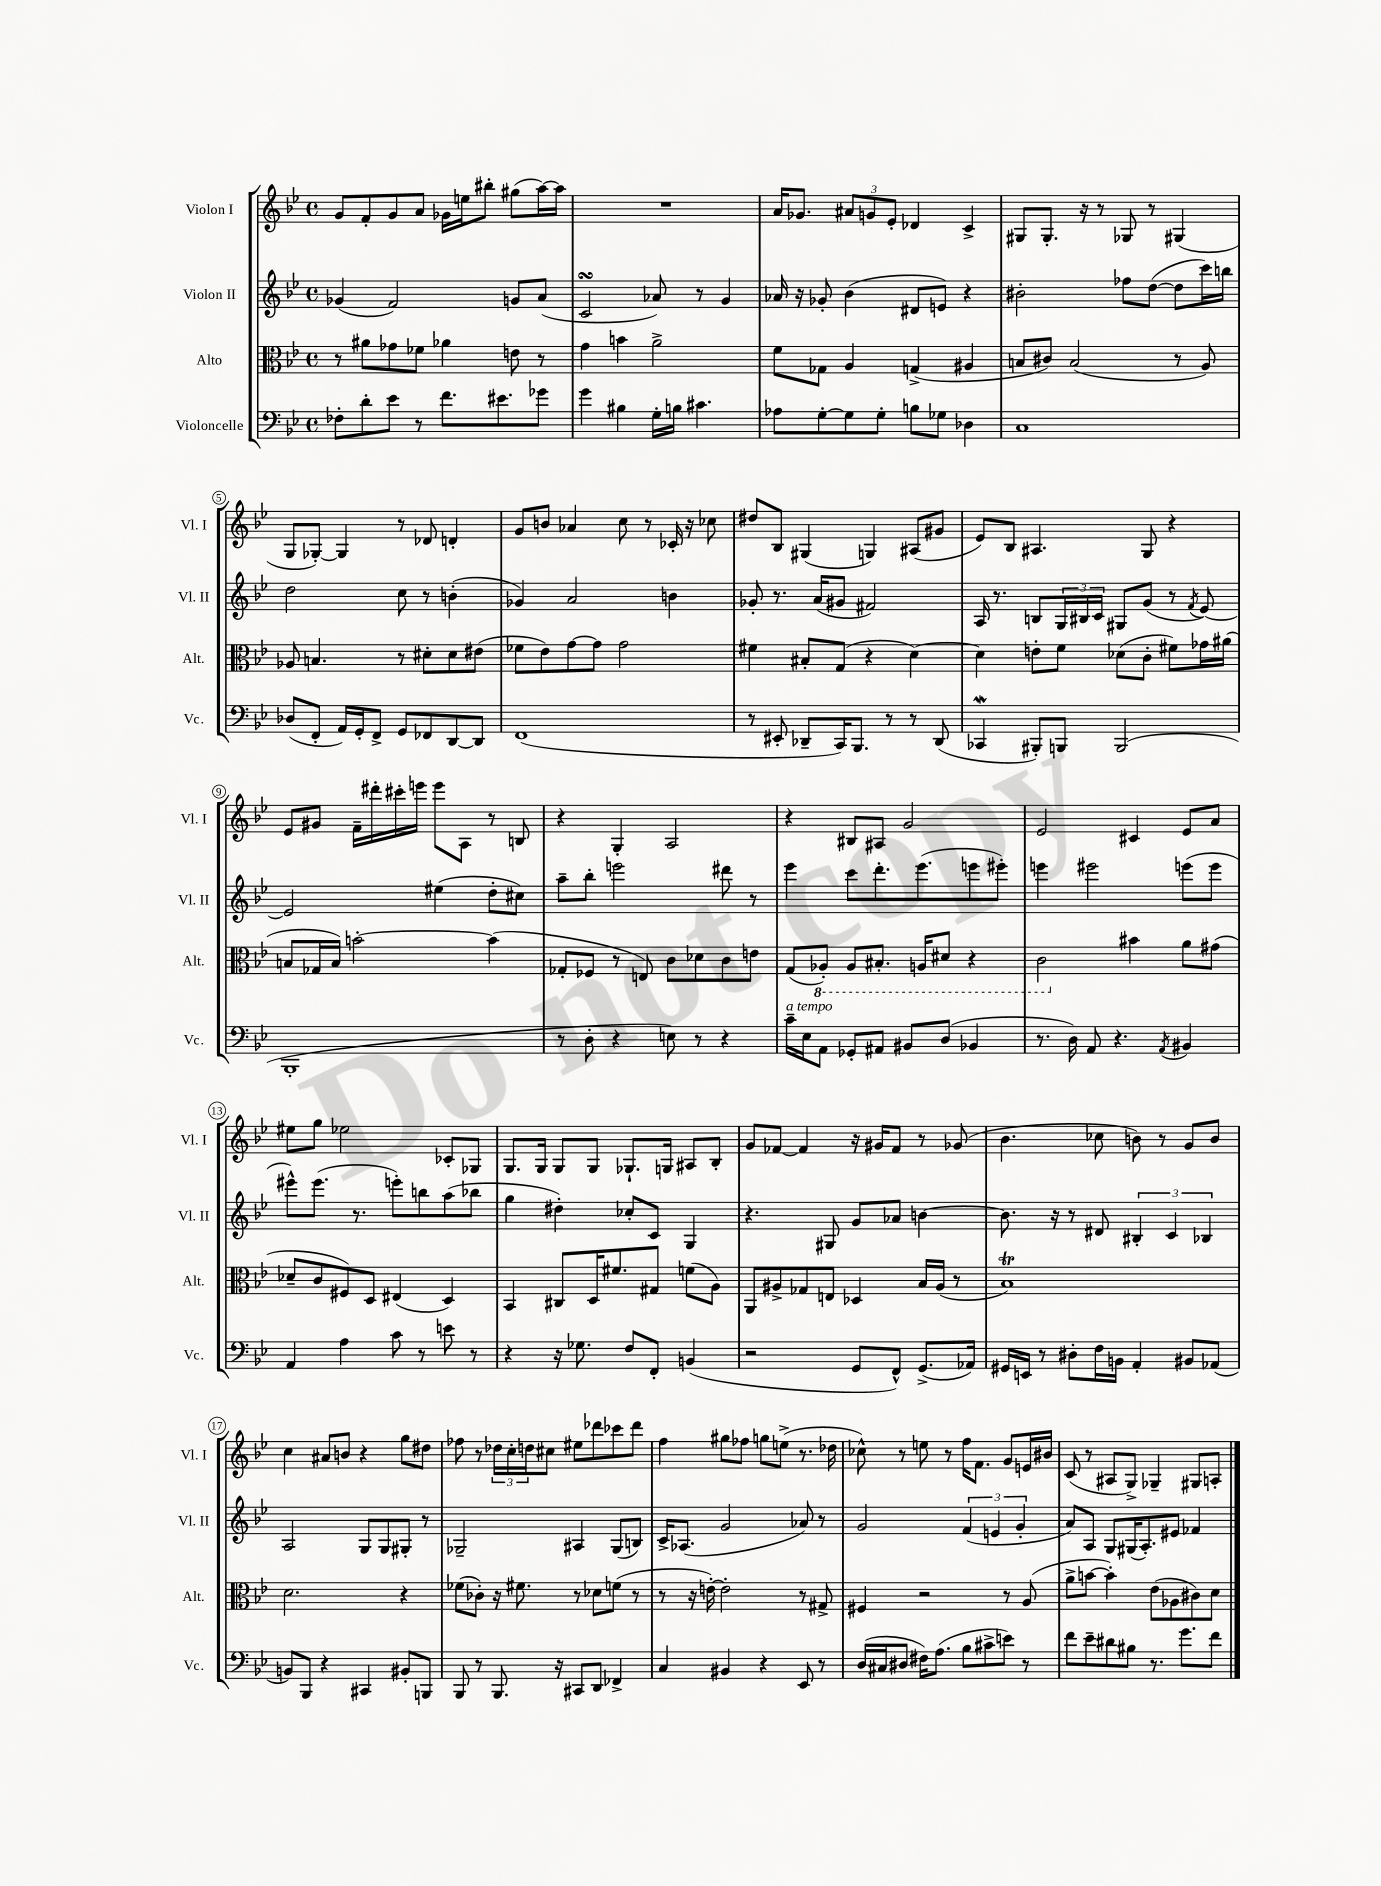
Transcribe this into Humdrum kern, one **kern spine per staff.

**kern	**kern	**kern	**kern
*part4	*part3	*part2	*part1
*staff4	*staff3	*staff2	*staff1
*I"Violoncelle	*I"Alto	*I"Violon II	*I"Violon I
*I'Vc.	*I'Alt.	*I'Vl. II	*I'Vl. I
*clefF4	*clefC3	*clefG2	*clefG2
*k[b-e-]	*k[b-e-]	*k[b-e-]	*k[b-e-]
*M4/4	*M4/4	*M4/4	*M4/4
*met(c)	*met(c)	*met(c)	*met(c)
=1	=1	=1	=1
8F-X'\L	8r	(4g-X/	8g/L
8d'\	8a#X\L	.	8f'/
8e-\J	8g-X\	2f/)	8g/
8r	8f-X\J	.	8a/J
8.f\L	4a-X\	.	16g-X\LL
.	.	.	16een\J
.	.	.	8bb#X'\J
8.e#X\	.	.	.
.	8en\	8gn/L	(8gg#X\L
8g-X\J	8r	(8a/J	[16aa\L)
.	.	.	16aa\JJ]
=2	=2	=2	=2
4g\	4g\	2csSSS/	1r
4B#X\	4bn\	.	.
16G'\LL	2a^\	8a-X/)	.
16Bn\JJ	.	.	.
4.c#X\	.	8r	.
.	.	4g/	.
=3	=3	=3	=3
8A-X\L	8f\L	16a-X/	16a/KL
.	.	16r	8.g-X/J
[8G'\	8G-X\J	8g-X'/	.
8G\]	4A/	(4b-\	12a#X/L
.	.	.	12gn/
8G'\J	.	.	.
.	.	.	12e-'/J
8Bn\L	(4Gn^/	8d#X/L	4d-X/
8G-X\J	.	8en/J)	.
4D-X\	4A#X/	4r	4c^/
=4	=4	=4	=4
1C	8Bn/L	2b#X'\	8G#X/L
.	8c#X/J)	.	8.G#'/J
.	(2B/	.	.
.	.	.	16r
.	.	.	8r
.	.	8ff-X\L	8G-X/
.	.	([8dd\J	8r
.	8r	8dd\L]	(4G#X/
.	8A/)	16ccc\L)	.
.	.	16bbn\JJ	.
!!LO:LB:g=z
=5	=5	=5	=5
(8D-X/L	8A-X/	2dd\	8G/L
8FF'/J	4.Bn/	.	[8G-X'/J)
16AA/LL)	.	.	4G-/]
16GG'/J	.	.	.
8FF^/J	.	.	.
8GG/L	8r	8cc\	8r
8FF-X/	8d#X'\L	8r	8d-X/
[8DD/	8d#\	(4bn'\	4dn'/
8DD/J]	(8e#X\J	.	.
=6	=6	=6	=6
(1FF	8f-X\L	4g-X/)	8g/L
.	8e-\)	.	8bn/J
.	[8g\	2a/	4a-X/
.	8g\J]	.	.
.	2g\	.	8cc\
.	.	.	8r
.	.	4bn\	16c-X'/
.	.	.	16r
.	.	.	8cc-X\
=7	=7	=7	=7
8r	4f#X\	8g-X'/	8dd#X/L
8EE#X'/	.	8.r	8B-/J
8DD-X~/L	8B#X'/L	.	(4G#X/
.	.	(16a/KL	.
16CC/K)	(8G/J	8g#X/J	.
8.BBB-/J	.	.	.
.	4r	2f#X/)	4Gn/)
8r	.	.	.
8r	[4d\)	.	(8A#X/L
(8DD-/	.	.	8g#X/J
=8	=8	=8	=8
4CC-Xw/	4d\]	16A/	8e-/L)
.	.	8.r	.
.	.	.	8B-/J
8BBB#X'/L)	8en'\L	8Bn/L	4.A#X/
8BBBn/J	8f\J	24G/L	.
.	.	24B#X/	.
.	.	24c/JJ	.
(2BBB/	(8d-X\L	8G#X/L	.
.	8c'\J	(8g/J	8G/
.	8f#X\L)	8r	4r
.	.	8qf/	.
.	16g-X\L	[8e-/)	.
.	(16a#X\JJ	.	.
!!LO:LB:g=z
=9	=9	=9	=9
1BBB-'	8Bn/L	2e-/]	8e-/L
.	16G-X/L	.	8g#X/J
.	16B/JJ)	.	.
.	[2bn'\	.	16f~\LL
.	.	.	16ddd#X'\
.	.	.	16ccc#X'\
.	.	.	16eeen\JJ
.	.	(4ee#X\	8eee\L
.	.	.	8A\J
.	(4b\]	8dd'\L	8r
.	.	8cc#X\J)	8Bn/
=10	=10	=10	=10
8r	8G-X'/L	8aa~\L	4r
8D'\	8F-X/J	8bb-'\J	.
4r	8r	2eeen\	4G'/
.	8En/)	.	.
8En\)	8c\L	.	2A/
8r	8d-X\	.	.
4r	8c\	8ddd#X\	.
.	8en\J	8r	.
=11	=11	=11	=11
!LO:TX:a:i:t=a tempo	!	!	!
16c~\LL	(8G/L	4eee-\	4r
16E-\J	.	.	.
*	*8ba	*	*
8AA\J	8AA-X'/J)	.	.
8GG-X'/L	8AA-/L	8ccc\L	8B#X/L
8AA#X/J	8.BB#X'/J	8.ddd'\	8A#X/J
8BB#X/L	.	.	2g/
.	16AAn/KL	(8.eee-\	.
(8D/J	8D#X/J	.	.
4BB-X/	4r	8eeen\	.
.	.	8eee#X'\J)	.
=12	=12	=12	=12
8.r	2C\	4eeen\	2e-/
16D\)	.	.	.
8AA/	.	2eee#X\	.
4.r	.	.	.
*	*X8ba	*	*
.	4b#X\	.	4c#X/
8qAA/	.	.	.
4BB#X/	8a\L	(8eeen\L	8e-/L
.	(8g#X\J	8eee\J	8a/J
!!LO:LB:g=z
=13	=13	=13	=13
4AA/	8d-X~/L	8eee#X^^\L)	8ee#X\L
.	8c/	(8.eee#\J	8gg\J
4A\	8F#X/)	.	2ee-X\
.	.	8.r	.
.	8D/J	.	.
8c\	(4E#X/	8eeen'\L)	.
8r	.	8bbn\	.
8en\	4D/)	(8aa\	8c-X'/L
8r	.	8bb-X\J	8G-X/J
=14	=14	=14	=14
4r	4BB-/	4gg\	8.G/L
.	.	.	16G/Jk
16r	8C#X/L	4dd#X'\)	8G/L
8.G-X\	.	.	.
.	16D/K	.	8G/J
.	8.f#X/	.	.
8F/L	.	8cc-X'/L	8.G-X`/L
8FF'/J	8G#X/J	8c/J	.
.	.	.	16Gn/Jk
(4BBn/	(8fn\L	4G/	8A#X/L
.	8A\J)	.	8B-'/J
=15	=15	=15	=15
2r	8AA/L	4.r	8g/L
.	8A#X^/	.	[8f-X/J
.	8G-X/	.	4f-/]
.	8En/J	8G#X/	.
8GG/L	4D-X/	8g/L	16r
.	.	.	16g#X/KL
8FF^^/J)	.	8a-X/J	8f-/J
(8.GG^/L	16B-/LL	[4bn\	8r
.	(16A#/JJ	.	.
.	8r	.	(8g-X/
16AA-X/Jk)	.	.	.
=16	=16	=16	=16
16GG#X/LL	1B-T)	8.b\]	4.b-\
16EEn/JJ	.	.	.
8r	.	.	.
.	.	16r	.
8D#X'\L	.	8r	.
16F\L	.	8d#X/	8cc-X\
16BBn\JJ	.	.	.
4AA'/	.	6B#X'/	8bn\)
.	.	.	8r
.	.	6c/	.
8BB#X/L	.	.	8g/L
.	.	6B-X/	.
(8AA-X/J	.	.	8b/J
!!LO:LB:g=z
=17	=17	=17	=17
8BBn/L)	2.d\	2A/	4cc\
8BBB-/J	.	.	.
4r	.	.	8a#X/L
.	.	.	8bn/J
4CC#X/	.	8G/L	4r
.	.	8G/	.
8BB#X'/L	4r	8G#X'/J	8gg\L
8BBBn/J	.	8r	8dd#X\J
=18	=18	=18	=18
8BBB-/	(8f-X\L	2G-X~/	8ff-X\
8r	8c-X'\J)	.	8r
8.BBB-/	16r	.	24dd-X\LL
.	.	.	24cc'\
.	8.f#X\	.	.
.	.	.	24ddn\J
.	.	.	8cc#X\J
16r	.	.	.
8CC#X/L	8r	4A#X/	8ee#X\L
8DD/J	8d-X\L	.	8ddd-X\
4FF-X^/	(8fn\J	(8G-/L	8ccc-X\
.	8r	8Bn/J)	8ddd-\J
=19	=19	=19	=19
4C/	8r	16c^/KL	4ff\
.	.	(8.A-X/J	.
.	16r	.	.
.	[16en'\)	.	.
4BB#X/	2e'\]	2g/	8gg#X\L
.	.	.	8ff-X\J
4r	.	.	8ggn\L
.	.	.	(8een^\J
8EE-/	8r	8a-X/)	8.r
8r	8G#X^/	8r	.
.	.	.	16dd-X\
=20	=20	=20	=20
(16D/LL	4F#X/	2g/	8cc-X^^\)
16C#X/J	.	.	.
8D#X/J	.	.	8r
16F#X\KL)	2r	.	8een\
(8.A\J	.	.	.
.	.	.	8r
8B-\L	.	(6f/	16ff\KL
.	.	.	8.f\J
8c#X^\	.	.	.
.	.	6en/	.
8en\J)	8r	.	8g/L
.	.	6g'/	.
8r	(8A/	.	16en/L
.	.	.	16b#X/JJ
=21	=21	=21	=21
8f\L	8a^\L	8a/L)	(8c/
8e-~\	[8bn\J	8A/J	8r
8d#X\	4b'\])	8G/L	8A#X/L
8B#X\J	.	(16G#X/K	8G^/J)
.	.	8.A'/)	.
8.r	(8e-\L	.	4G-X~/
.	8A-X\	8e#X/J	.
8.g\L	.	.	.
.	8c#X\)	4f-X/	8G#X/L
8f\J	8d\J	.	8An'/J
==	==	==	==
*-	*-	*-	*-
